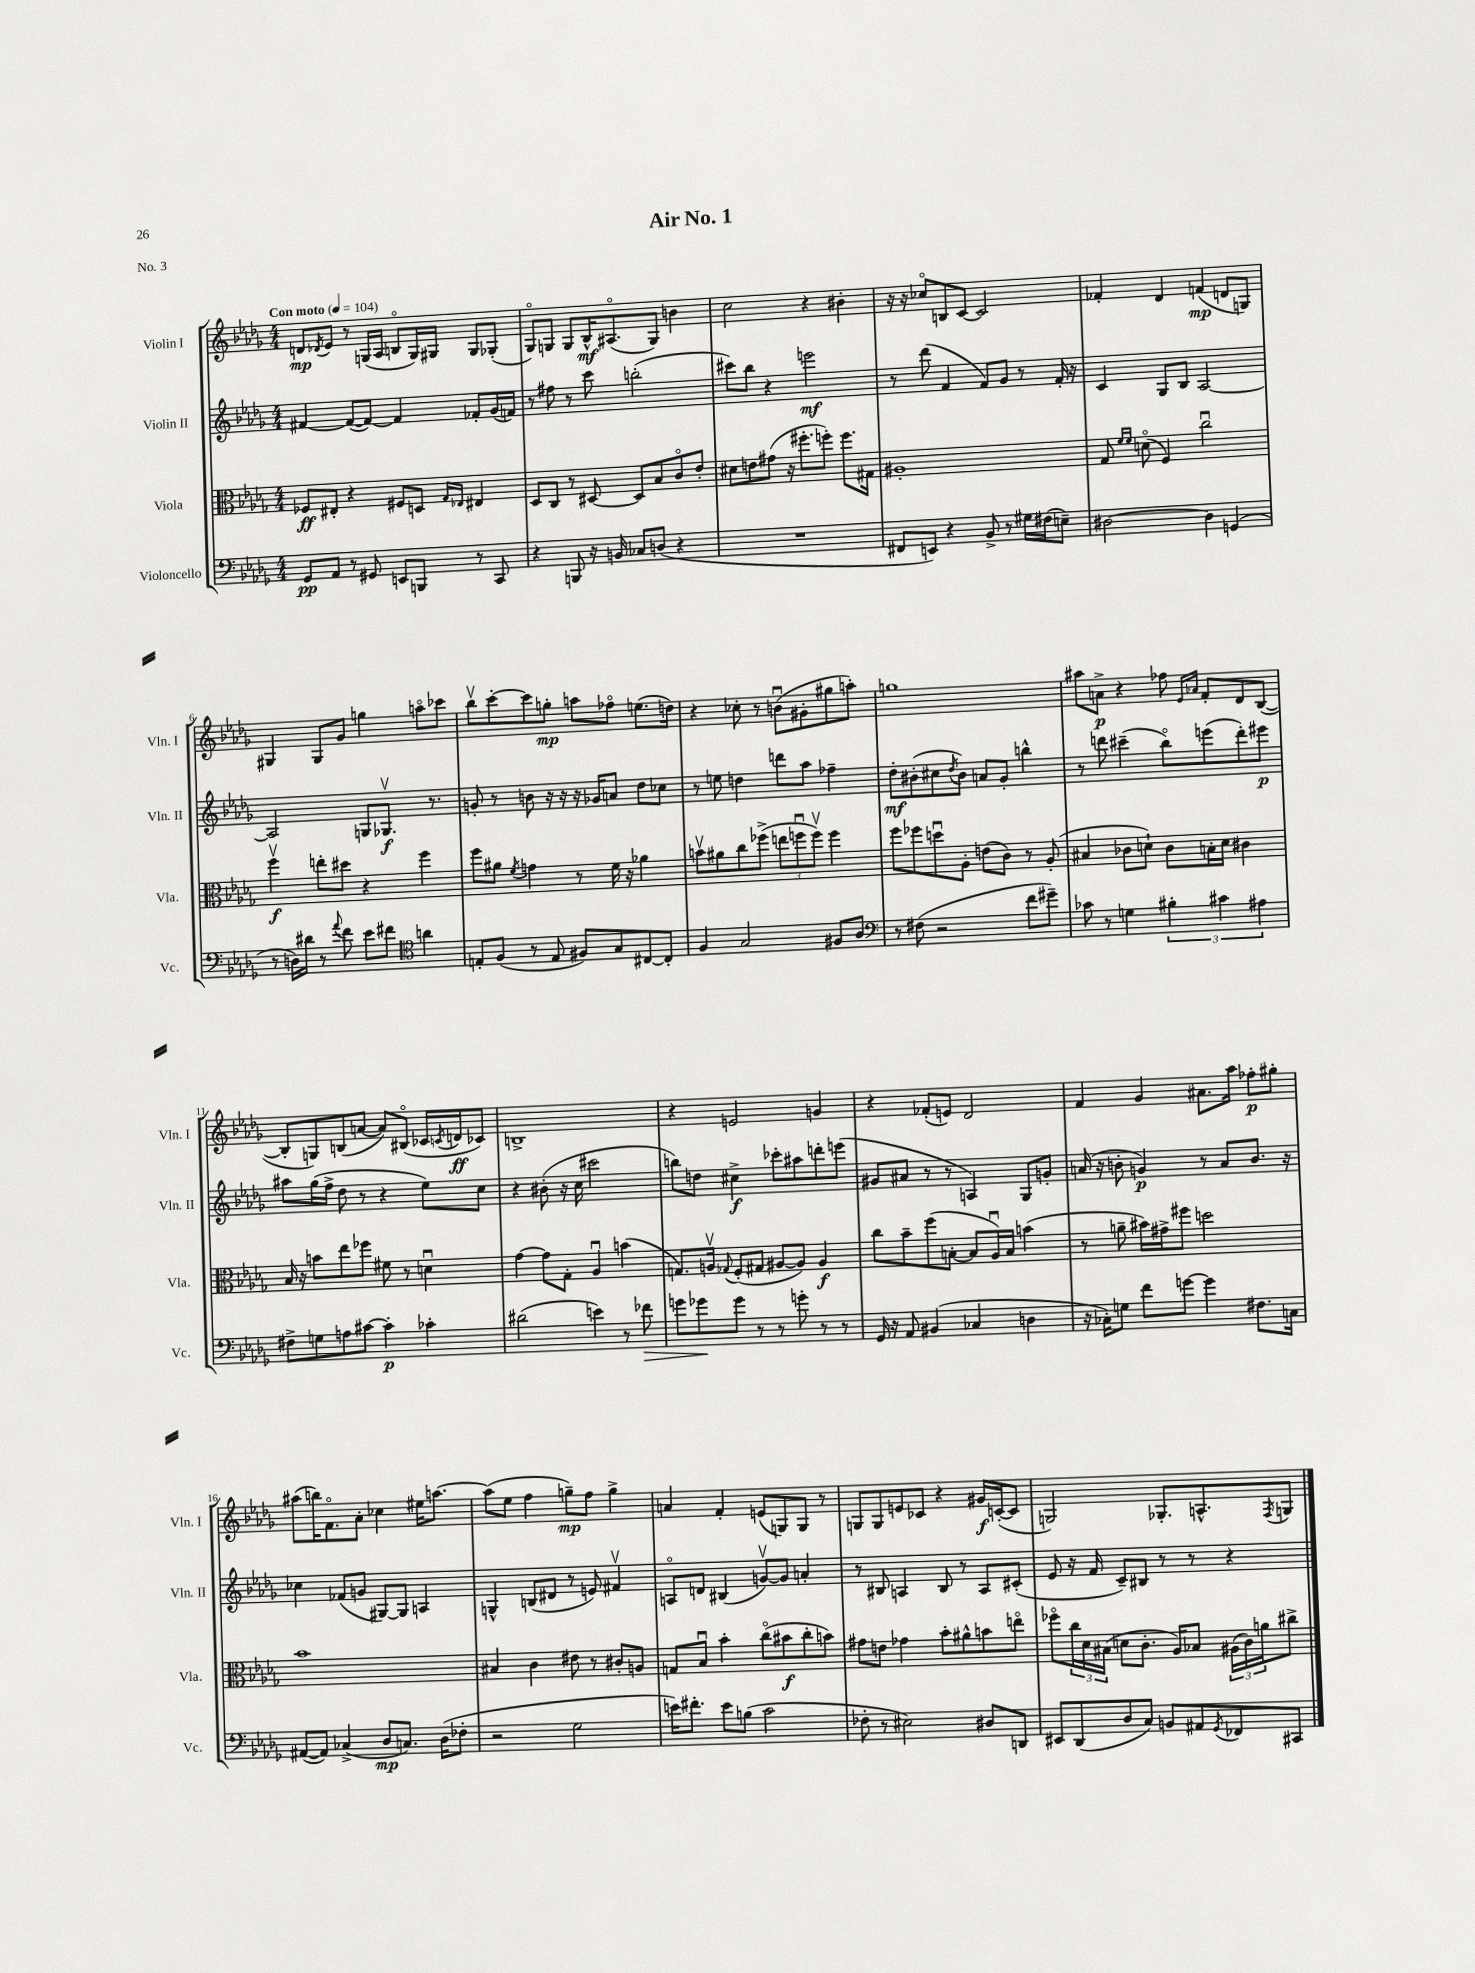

**kern	**kern	**kern	**kern
*staff4	*staff3	*staff2	*staff1
*clefF4	*clefC3	*clefG2	*clefG2
*k[b-e-a-d-g-]	*k[b-e-a-d-g-]	*k[b-e-a-d-g-]	*k[b-e-a-d-g-]
*M4/4	*M4/4	*M4/4	*M4/4
*MM104	*MM104	*MM104	*MM104
8GG-	8F-	[4f#	8d
.	.	.	8qd-
8AA-	8E#'	.	8e-
8r	4r	(8f#_	8r
8GG#	.	8f#_)	(16G
.	.	.	16A-
8EE	8F#	4f#]	8Bo
8BBB	8D	.	16G)
.	.	.	16G#
.	16qqG-	.	.
.	16qqE-	.	.
8r	4E#	8f-'	8G#
8CC	.	(16g-	(8G-'
.	.	16f)	.
=	=	=	=
4r	8D-	8r	8G-o)
.	8C	8ff#	8G
8BBB	8r	8r	8G
16r	[8D#	8ccc	16B-^^
16BB	.	.	(8.A#o
8C-	8D#]	(2bb'	.
(8D	8B-	.	8G)
4r	8co	.	4b
.	8e-'	.	.
=	=	=	=
1r	8d#	8ccc#)	2cc
.	8e	8bb-	.
.	(8g#	4r	.
.	16r	.	.
.	8.ff#'	.	.
.	.	2eee	4r
.	8ff')	.	.
.	8.ff	.	4b#'
.	16G#	.	.
=	=	=	=
8FF#	1A#'	8r	16r
.	.	.	16r
8EE)	.	(8ddd-	8cc-o
4r	.	4f	8B
.	.	.	[8c
8BB-^	.	8f)	2c]
8r	.	8g-	.
16G#	.	8r	.
(16F#	.	.	.
8E~)	.	16f'	.
.	.	16r	.
=	=	=	=
[2D#	8G-	4c	4f-'
.	16qqf	.	.
.	16qqf	.	.
.	(8do	.	.
.	4F)	8G-	4d-
.	.	8B-	.
4D#]	2ccu	[2A-	(4f
(4GG	.	.	8d
.	.	.	8G)
=	=	=	=
8r	4ffv	2A-]	4G#
16D)	.	.	.
16d#	.	.	.
8r	8ee'	.	8G#
8qqa-	.	.	.
8f	8dd#	.	8g-
8e-	4r	8G	4gg
8f#	.	8.G-v	.
*clefC4	*	*	*
4a	4ff	.	8aao
.	.	8.r	.
.	.	.	8ccc-
=	=	=	=
8E'	8ff	8g'	8bb-v
(8F	8a#	8r	[8ccc'
.	8qf	.	.
8r	4g	8b	8ccc]
8E	.	16r	8gg'
.	.	16r	.
8F#)	8r	16r	8aa
.	.	16g-	.
8G-	16f	8a	8ff-o
.	16r	.	.
[8C#	4a-	8dd-	(8.ee
8C#']	.	8cc-	.
.	.	.	16dd)
=	=	=	=
4F	8bv	8r	4r
.	8a#	8ee	.
2G-	8cc	4dd	8cc-'
.	(8ff-^	.	8r
.	12ee	8ddd	(8bu
.	12ffu	.	.
.	.	8aa-	8g#'
.	12ffv)	.	.
8F#	4ff	4ff-~	8gg#
8A-	.	.	8aa')
=	=	=	=
*clefF4	*	*	*
8r	8ff	8dd-'	1gg
(8F#	8ff-	(8b#'	.
2r	8ddu	8cc#	.
.	.	8qdd-	.
.	8A-'	8b#)	.
.	(8e	8a	.
.	8c)	8g-'	.
8f	8r	4bb^^	.
8g#~)	(8A-'	.	.
=	=	=	=
8c-	4B#	8r	8aa#
8r	.	8ddd	8a^
4G	8c-	(4ccc#~	4r
.	8d`)	.	.
6B#'	8c-	8bb-o)	8ff-
.	.	.	16qqe-
.	.	.	16qqa-
.	16B'	(8eee	8f'
6c#	.	.	.
.	16d	.	.
.	4c#	8ddd')	8d-
6A#	.	.	.
.	.	8eee#	([8B-
=	=	=	=
8F#^	16B-	8aa#	8B-']
.	16r	.	.
8G	8b	(16gg-	8G)
.	.	16ff^	.
8A	8ee-	8dd-	(8B
[8c#	8ff-	8r	[8a
4c#']	8f#	4r	8a])
.	8r	.	(8B#o
4c-'	4du	8ee-)	16c-
.	.	.	8qc
.	.	.	16d
.	.	8cc	8c-)
=	=	=	=
(2d#	[4g-	4r	1B^
.	8g-]	(8b#'	.
.	8G-'	16r	.
.	.	16cc	.
4e)	4A-u	2ccc#	.
8r	(4b	.	.
8f-	.	.	.
=	=	=	=
8g	8.G)	8bb)	4r
8g-	.	8dd	.
.	16Av	.	.
.	8qqG-	.	.
8g-	(8F'	4cc#^	2e
8r	8G#	.	.
8r	[8A#	8ccc-'	.
8g'	8A#])	8aa#	.
8r	4A#	8ddd'	4g
8r	.	(8eee	.
=	=	=	=
16GG-	8cc	8g#	4r
16r	.	.	.
8AA-	8b-~	8a#	.
(4BB#	(8ff	8r	(8f-'
.	[8B'	8r	8e)
4C-	8B]	4A)	2d-
.	16A-u)	.	.
.	16B	.	.
4D	(4b	8G-	.
.	.	8g'	.
=	=	=	=
16r	8r	(16a	4f
16C-')	.	16r	.
8G	8a~	8b'	.
8f	16b#)	4g)	4g-
.	16g#^	.	.
[8g	8ff#	.	.
4g]	2dd	8r	8.a#
.	.	8a	.
.	.	.	16aa-
8.F#	.	8.b	8ff-'
.	.	.	8gg#'
16C	.	16r	.
=	=	=	=
([8AA#	1b-	4cc-	(8aa#
8AA#])	.	.	16bb)
.	.	.	8.fo
(4C-^	.	(8f-	.
.	.	8g	8a-'
8D-	.	[8G#)	4cc-
8.C)	.	8G#]	.
.	.	4A	16ee#
(16D-	.	.	[8.aa
8F-'	.	.	.
=	=	=	=
2r	4B#	4G^^	(8aa]
.	.	.	8ee-
.	4c	(8B	4ff
.	.	8d#	.
2G-	8e#	8r	8gg~)
.	8r	8e)	8ff
.	8c#'	4f#v	4gg^
.	8A	.	.
=	=	=	=
16e)	8G	8Ao	4a
8.f#'	.	.	.
.	8B-u	8d	.
8e	4b-'	(4B#	4f'
(8B	.	.	.
2c	(8cco	[8gv)	(8e
.	8b#	8g]	8G)
.	8cc'	4a'	8G
.	8b)	.	8r
=	=	=	=
8F-'	8g#	8r	8G
8r	8e	8B#	8G
2E#)	4g-	4A	8e
.	.	.	8c-
.	8b-'	8B#	4r
.	8a#^^	8r	.
8D#	8b	8A	16g#
.	.	.	([16c'
8DD	8eeo	(8c#'	8c]
=	=	=	=
8EE#	8ff-o	8e-	2G)
(8DD-	24cc	16r	.
.	24d-	.	.
.	.	16f	.
.	(24B#	.	.
8D-	8d	8c~)	.
8C)	8.c'	8B#	.
8BB	.	8r	8.G-'
.	16A-)	.	.
8AA#	8B-	8r	.
.	.	.	8.A^^
8qGG-	.	.	.
8FF-	(24A#	4r	.
.	24c)	.	.
.	24a	.	.
.	.	.	8qF
8CC#	8cc#^	.	8G
==	==	==	==
*-	*-	*-	*-
